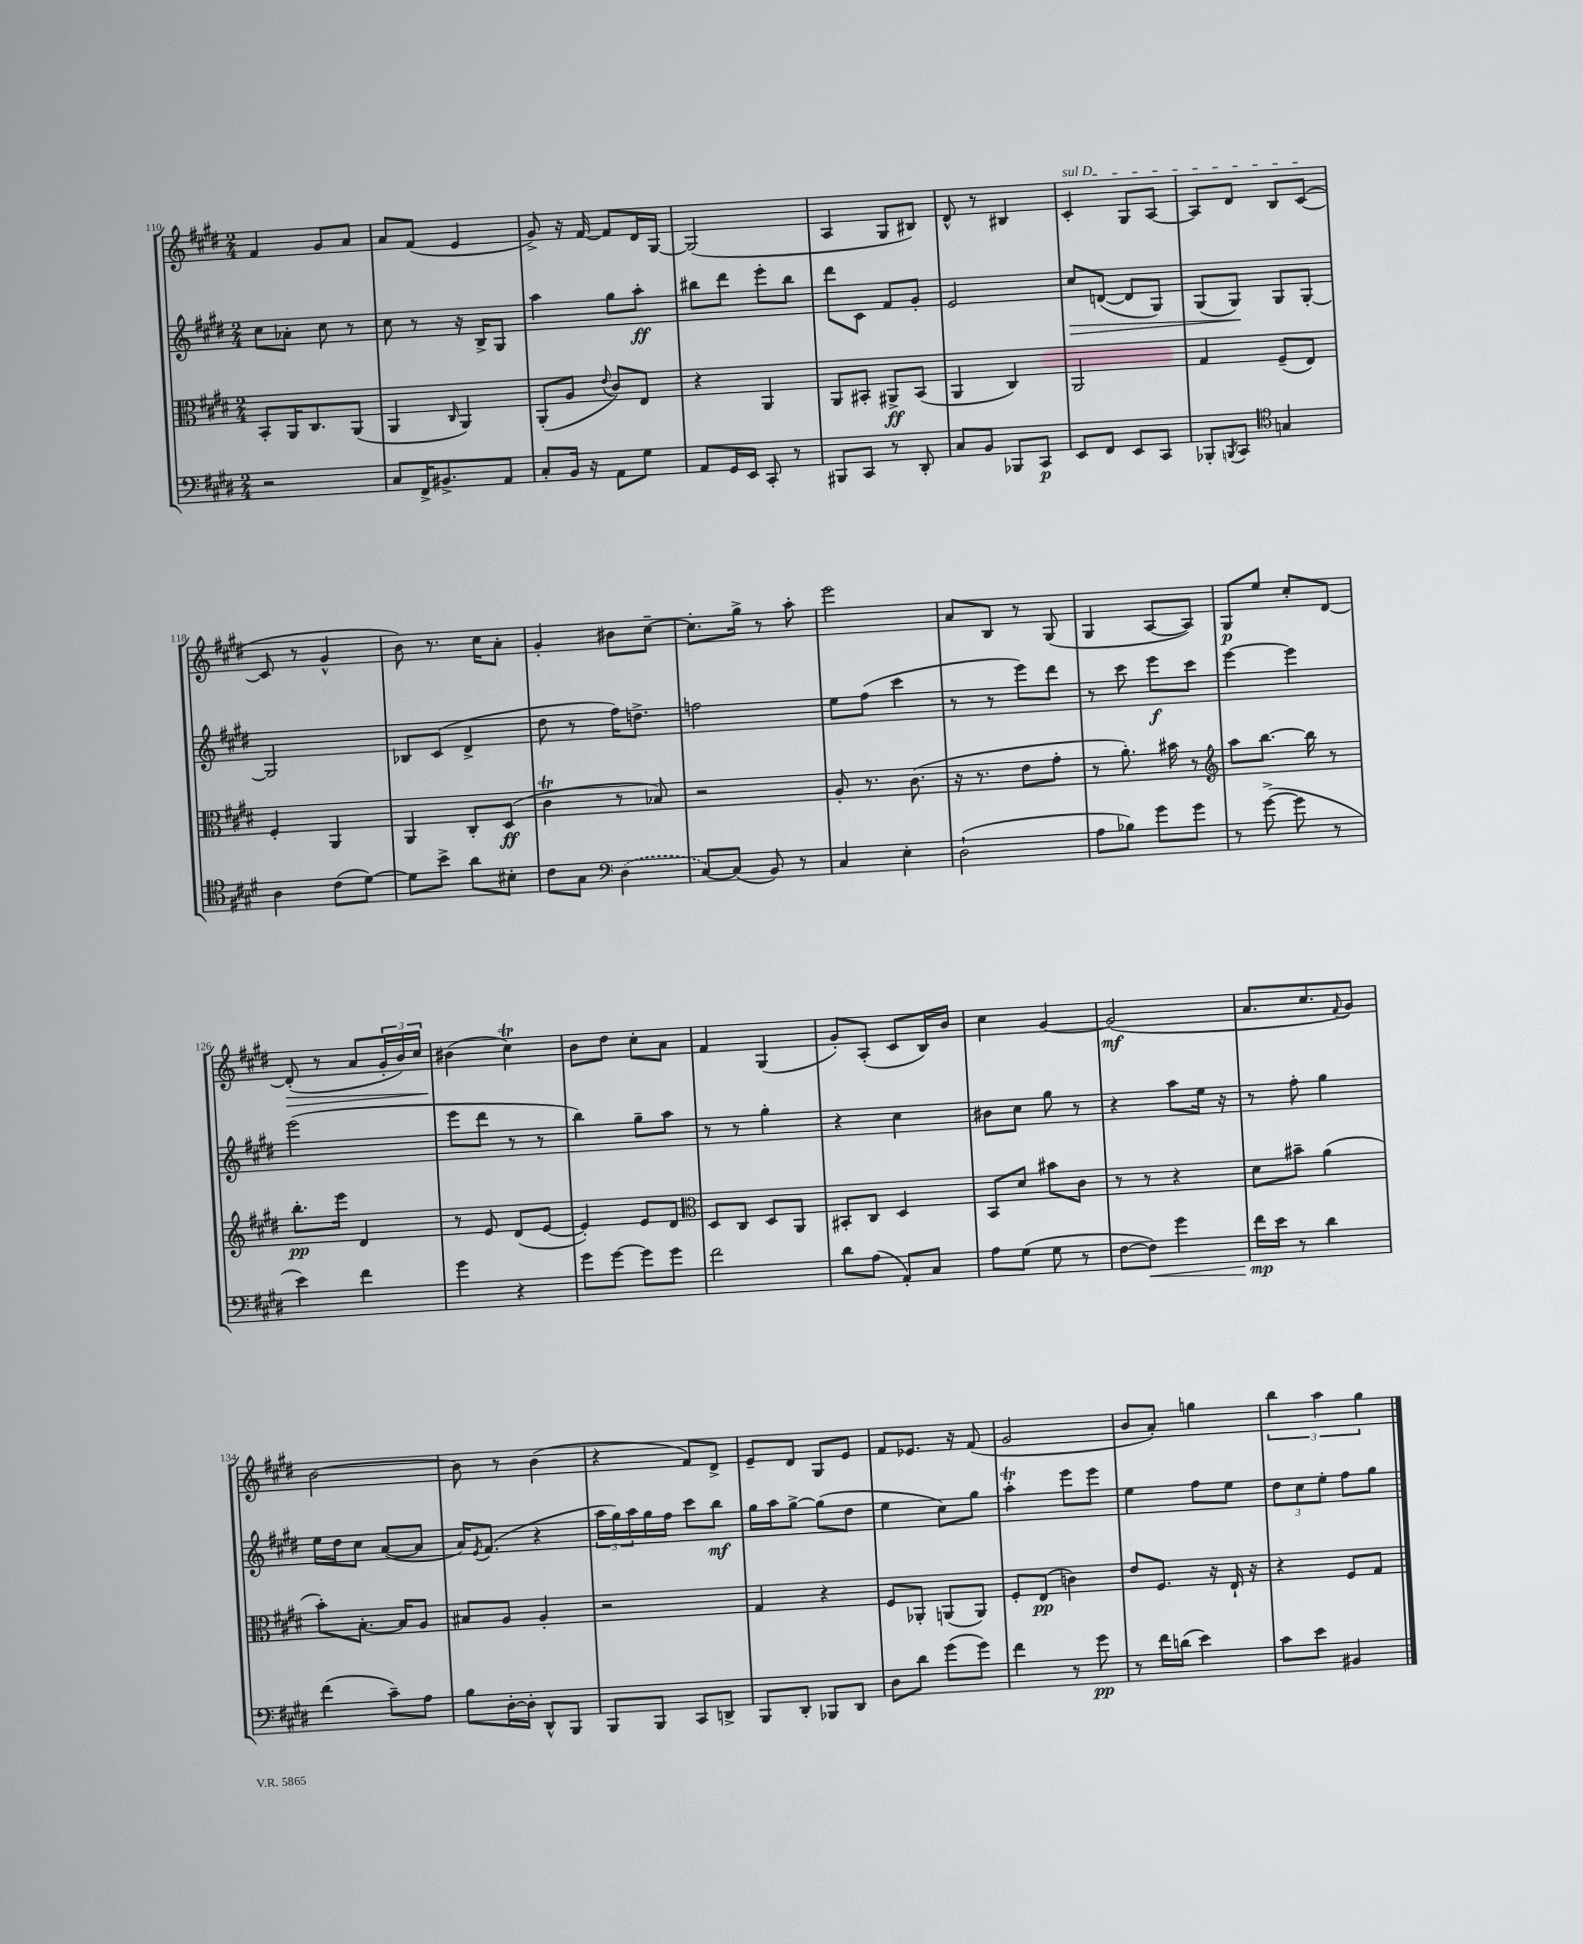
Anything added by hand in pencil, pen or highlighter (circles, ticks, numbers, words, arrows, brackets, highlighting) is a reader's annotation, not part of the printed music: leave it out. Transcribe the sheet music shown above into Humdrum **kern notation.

**kern	**kern	**kern	**kern
*staff4	*staff3	*staff2	*staff1
*clefF4	*clefC3	*clefG2	*clefG2
*k[f#c#g#d#]	*k[f#c#g#d#]	*k[f#c#g#d#]	*k[f#c#g#d#]
*M2/4	*M2/4	*M2/4	*M2/4
2r	8BB'/L	8cc#\L	4f#/
.	16AA/K	8a-'\J	.
.	8.C#/	.	.
.	.	8cc#\	8g#/L
.	(8AA/J	8r	8a/J
=	=	=	=
8C#/L	4AA/	8cc#\	8a/L
16FF#^/K	.	8r	(8f#/J
8.BB#^/	.	.	.
.	16qqC#/	.	.
.	4AA/)	16r	4e/
.	.	16B^/LK	.
8AA/J	.	8G#/J	.
=	=	=	=
8C#'/L	(8AA'/L	4aa\	8g#^/)
16BB/Jk	8A/J	.	16r
16r	.	.	[16f#/
.	8qqe/	.	.
8AA\L	8c#/L)	8gg#\L	8f#/]L
8G#\J	8E/J	8aa'\J	16d#/L
.	.	.	[16G#/JJ
=	=	=	=
8AA/L	4r	8bb#\L	(2G#/]
16GG#/L	.	8ddd#\J	.
16EE/JJ	.	.	.
8CC#'/	4AA/	8eee'\L	.
8r	.	8bb#\J	.
=	=	=	=
8BBB#/L	8AA/L	8ddd#\L	4A/
8CC#/J	8BB#'/J	8c#\J	.
8r	8AA#^/L	8f#/L	8G#/L
8DD#'/	(8BB#/J	8g#'/J	8B#/J)
=	=	=	=
8C#/L	4AA/	2e/	8d#^^/
8BB/J	.	.	8r
8BBB-/L	4C#/)	.	4B#/
8CC#/J	.	.	.
=	=	=	=
8EE/L	2AA/	8cc#/L	4c#'/
8FF#/J	.	([8d/J	.
8EE/L	.	8d/]L	8G#/L
8CC#/J	.	8G#/J)	[8A/J
=	=	=	=
8BBB-'/L	4G#/	(8G#/L	8A/]L
8qBBB/	.	.	.
8CC#/J	.	8G#/J)	8d#/J
*clefC4	*	*	*
4G/	(8F#~/L	8G#/L	8B/L
.	8E/J)	[8G#'/J	([8c#/J
=	=	=	=
4A\	4F#'/	2G#/]	8c#/]
.	.	.	8r
(8c#\L	4AA/	.	4g#^^/
[8d#\J)	.	.	.
=	=	=	=
8d#\]L	4AA/	8B-/L	8b\)
8b^\J	.	(8c#/J	8.r
8a\L	8C#'/L	4d#^/	.
.	.	.	16cc#\LK
8B#'\J	(8D#/J	.	8a'\J
=	=	=	=
8c#\L	4c#\	8dd#\	4g#'/
8G#\J	.	8r	.
*clefF4	*	*	*
(4D#\	8r	16ff#\LK)	8b#\L
.	.	8.dd^\J	.
.	8B-/)	.	[8cc#~\J
=	=	=	=
[8C#/L)	2r	2ff\	8.cc#'\]L
(8C#/]J	.	.	.
.	.	.	16gg#^\Jk
8BB/)	.	.	8r
8r	.	.	8aa'\
=	=	=	=
4C#/	8A'/	8ee\L	2eee\
.	8.r	(8ff#\J	.
4E'\	.	4ccc#\	.
.	(8.c#\	.	.
=	=	=	=
(2D#`\	16r	8r	8a/L
.	8.r	.	.
.	.	8r	8B/J
.	8e\L	8eee\L)	8r
.	8g#'\J	8ddd#\J	(8G#/
=	=	=	=
8A\L	8r	8r	4G#/
8B-\J)	8.a'\)	8ccc#\	.
8g#\L	.	8eee\L	[8A/L
.	16b#\	.	.
8g#\J	8r	8ccc#\J	8A/]J)
=	=	=	=
*	*clefG2	*	*
8r	8aa\L	[4eee\	8G#/L
([8g#^\	[8.bb\J	.	8ee/J
8g#\]	.	4eee\]	8cc#'/L
.	16bb\]	.	.
8r	8r	.	[8d#/J
=	=	=	=
4e\)	8.bb'\L	(2eee\	(8d#'/]
.	.	.	8r
.	16eee\Jk	.	.
4f#\	4d#/	.	8a/L
.	.	.	24g#'/L
.	.	.	24b/)
.	.	.	24cc#/JJ
=	=	=	=
4g#\	8r	8eee\L	(4b#\
.	8e/	8ddd#\J	.
4r	(8d#/L	8r	4cc#\)
.	[8e/J	8r	.
=	=	=	=
8g#\L	4e'/])	4bb\)	8b\L
[8g#\J	.	.	8dd#\J
8g#\]L	8e/L	8gg#~\L	8cc#'\L
8g#\J	8d#/J	8aa\J	8a\J
=	=	=	=
*	*clefC3	*	*
2f#\	8D#/L	8r	4f#/
.	8C#/J	8r	.
.	8D#/L	4gg#'\	(4G#/
.	8AA/J	.	.
=	=	=	=
8d#\L	8BB#'/L	4r	8g#'/L)
(8A\J	8C#/J	.	(8A'/J
8AA'/L)	4D#/	4cc#\	8c#/L
8C#/J	.	.	16B/L)
.	.	.	16b/JJ
=	=	=	=
8A\L	8BB/L	8b#\L	4cc#\
(8G#\J	8d#/J	8cc#\J	.
8G#\	8b#\L	8gg#\	[4g#/
8r	8c#\J	8r	.
=	=	=	=
[8F#\L	8r	4r	(2g#/]
8F#\]J)	8r	.	.
4g#\	4r	8aa\L	.
.	.	16ee\Jk	.
.	.	16r	.
=	=	=	=
16f#\LL	8d#\L	8r	8.a/L
16e\JJ	.	.	.
8r	8b#~\J	8ff#'\	.
.	.	.	8.cc#/
4d#\	(4a\	4gg#\	.
.	.	.	8qqf#/
.	.	.	8g#/J)
=	=	=	=
(4f#\	8b'\L)	16ee\LL	[2b\
.	.	16dd#\J	.
.	[8.B'\J	8cc#\J	.
8c#~\L)	.	([8a/L	.
.	16B/]LK	.	.
8A\J	8A/J	8a/]J	.
=	=	=	=
8B\L	8B#/L	16a/LK)	8b\]
.	.	8qe/	.
.	.	(8.f#/J	.
[16D#'\L	8A/J	.	8r
16D#'\]JJ	.	.	.
8DD#^^/L	4A'/	4r	(4b\
8BBB/J	.	.	.
=	=	=	=
8BBB/L	2r	24aa\LL	4r
.	.	24gg#\)	.
.	.	24aa\	.
8BBB/J	.	16gg#\	.
.	.	16ff#\JJ	.
8CC#/L	.	8ccc#\L	8f#/L)
8DD^/J	.	8bb\J	8d#^/J
=	=	=	=
8BBB/L	4G#/	16gg#\LL	8e~/L
.	.	16aa\J	.
8DD#'/J	.	[8gg#^\J	8d#/J
8BBB-/L	4r	(8gg#\]L	8G#/L
8DD#/J	.	8dd#\J	8e/J
=	=	=	=
8D#\L	8F#/L	4ee\	8f#/L
8d#\J	8AA-'/J	.	8.e-/J
(8g#\L	(8AA/L	8cc#\L)	.
.	.	.	16r
8g#\J)	8AA/J)	8gg#\J	(8f#/
=	=	=	=
4f#\	8F#'/L	4aa'\	2g#/
.	(8E/J	.	.
8r	4c\)	8eee\L	.
8g#\	.	8eee\J	.
=	=	=	=
8r	8e/L	4ee\	8b/L
16f#\LL	8.F#/J	.	8a'/J)
(16d\JJ	.	.	.
4e\)	.	8ff#\L	4gg\
.	16r	.	.
.	16E`/	8ee\J	.
.	16r	.	.
=	=	=	=
8c#\L	4r	12dd#\L	6bb\
.	.	12cc#\	.
8e\J	.	.	.
.	.	12ee'\J	6aa\
4BB#/	8F#/L	8ff#\L	.
.	.	.	6gg#\
.	8G#/J	8gg#\J	.
==	==	==	==
*-	*-	*-	*-
